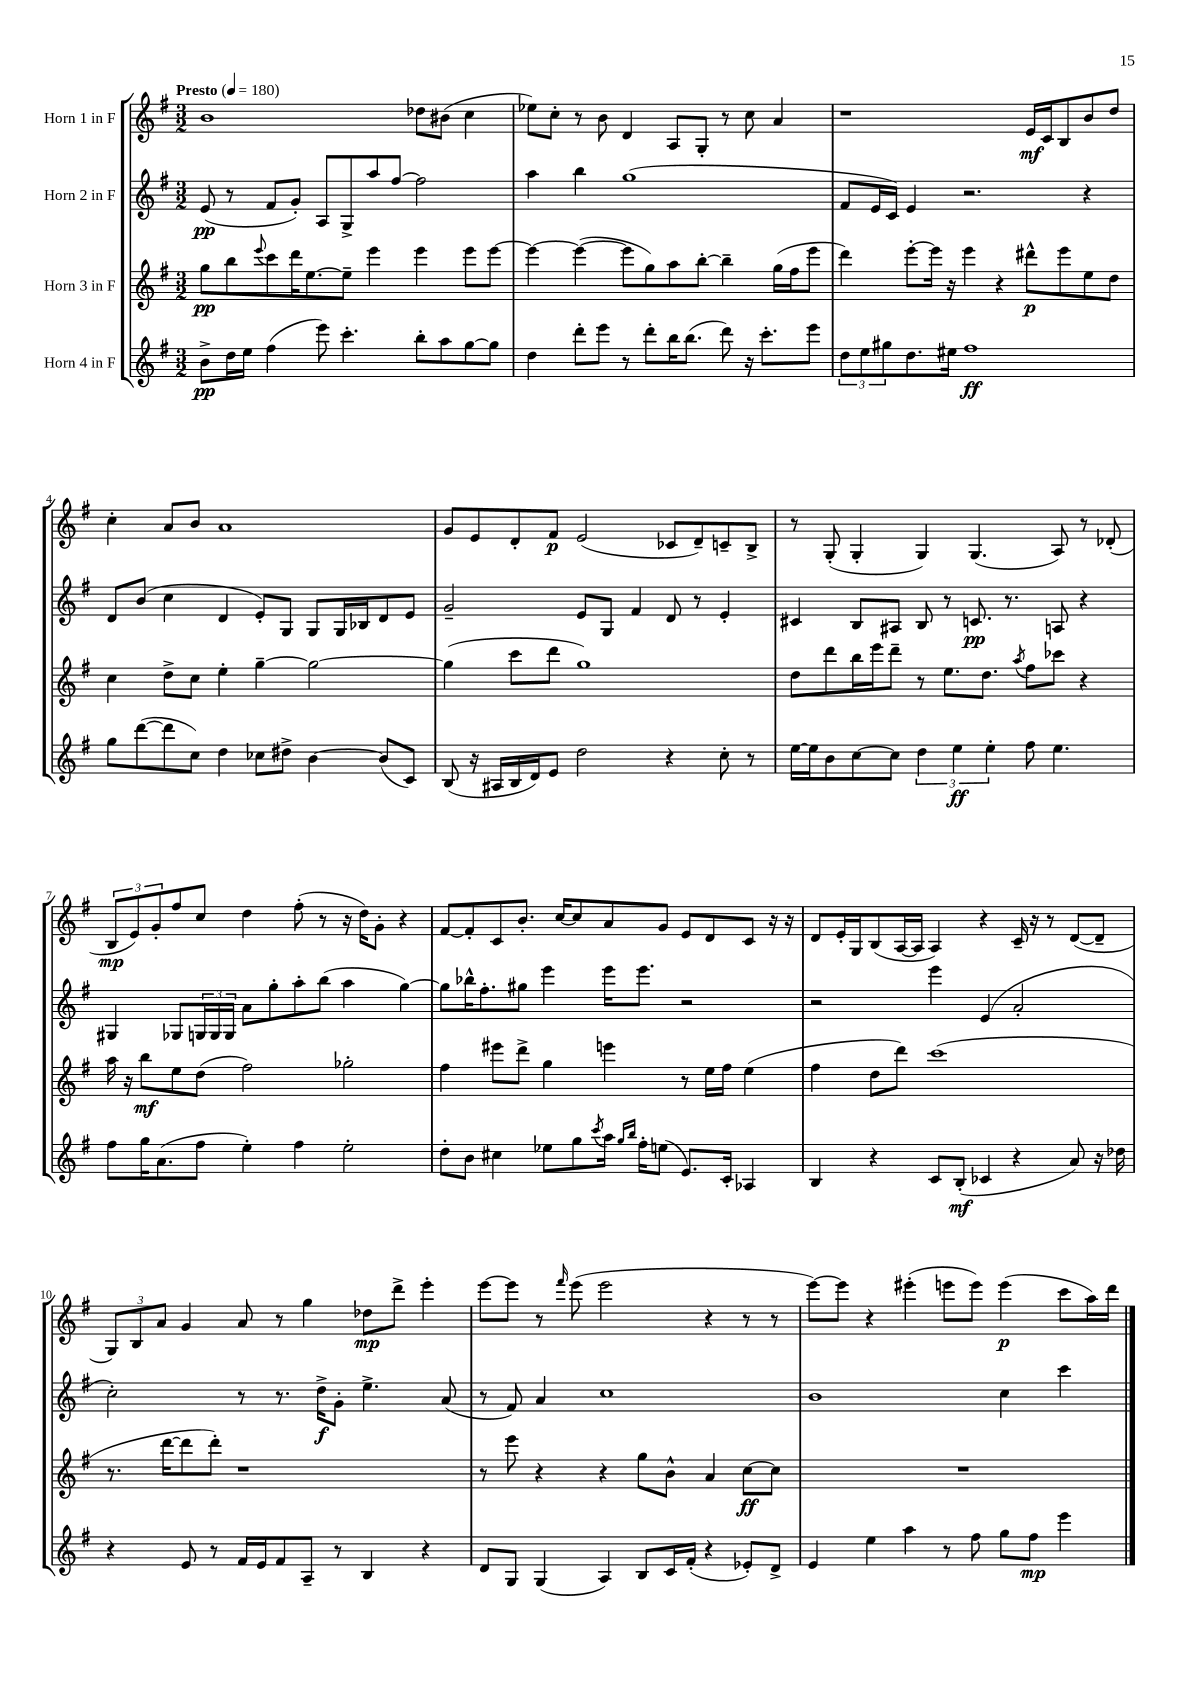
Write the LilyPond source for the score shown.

<<
\new StaffGroup <<
\new Staff = "s0" \with { instrumentName = "Horn 1 in F" } {
    \clef treble \key g \major \numericTimeSignature \time 3/2 \tempo "Presto" 4 = 180
    b'1 des''8 bis'8( c''4 |
    ees''8) c''8-. r8 b'8 d'4 a8 g8-. r8 c''8 a'4 |
    r1 e'16\mf c'16 b8 b'8 d''8 |
    c''4-. a'8 b'8 a'1 |
    g'8 e'8 d'8-. fis'8\p e'2( ces'8 d'8--) c'8-- b8-> |
    r8 g8-.( g4-. g4) g4.( a8) r8 des'8-.( |
    \tuplet 3/2 { b8\mp e'8) g'8-. } fis''8 c''8 d''4 fis''8-.( r8 r16 d''16) g'8-. r4 |
    fis'8~ fis'8-. c'8 b'8.-. c''16~ c''8 a'8 g'8 e'8 d'8 c'8 r16 r16 |
    d'8 e'16-. g16 b8( a16~ a16 a4) r4 c'16-- r16 r8 d'8~( d'8-- |
    \tuplet 3/2 { g8) b8 a'8 } g'4 a'8 r8 g''4 des''8\mp d'''8-> e'''4-. |
    e'''8~ e'''8 r8 \grace { fis'''16 } e'''8( e'''2 r4 r8 r8 |
    e'''8~) e'''8 r4 eis'''4-.( e'''8 e'''8) e'''4\p( c'''8 a''16) d'''16 \bar "|." |
}
\new Staff = "s1" \with { instrumentName = "Horn 2 in F" } {
    \clef treble \key g \major \numericTimeSignature \time 3/2
    e'8\pp( r8 fis'8 g'8-.) a8 g8-> a''8 fis''8~ fis''2 |
    a''4 b''4 g''1( |
    fis'8 e'16 c'16) e'4 r2. r4 |
    d'8 b'8( c''4 d'4 e'8-.) g8 g8 g16 bes16 d'8 e'8 |
    g'2-- e'8 g8 fis'4 d'8 r8 e'4-. |
    cis'4 b8 ais8 b8 r8 c'8.\pp r8. a8 r4 |
    gis4 ges8 \tuplet 3/2 { g16 g16 g16 } a'8 g''8-. a''8-. b''8( a''4 g''4~) |
    g''8 bes''16-^ fis''8.-. gis''8 e'''4 e'''16 e'''8. r2 |
    r2 e'''4 e'4( a'2-. |
    c''2-.) r8 r8. d''16->\f g'8-. e''4.-> a'8( |
    r8 fis'8) a'4 c''1 |
    b'1 c''4 c'''4 \bar "|." |
}
\new Staff = "s2" \with { instrumentName = "Horn 3 in F" } {
    \clef treble \key g \major \numericTimeSignature \time 3/2
    g''8\pp b''8 \appoggiatura { e'''8 } c'''8 d'''16 e''8.~ e''8-- e'''4 e'''4 e'''8 e'''8~ |
    e'''4~ e'''4~( e'''8 g''8) a''8 b''8~-. b''4-- g''16( fis''16 e'''8 |
    d'''4) e'''8~-. e'''16 r16 e'''4 r4 dis'''8-^\p e'''8 e''8 d''8 |
    c''4 d''8-> c''8 e''4-. g''4~-- g''2~ |
    g''4( c'''8 d'''8 g''1) |
    d''8 d'''8 b''16 e'''16 d'''8-- r8 e''8. d''8. \acciaccatura { a''8 } fis''8 ces'''8 r4 |
    a''16 r16 b''8\mf e''8 d''8( fis''2) ges''2-. |
    fis''4 eis'''8 d'''8-> g''4 e'''4 r8 e''16 fis''16 e''4( |
    fis''4 d''8 d'''8) c'''1( |
    r8. d'''16~ d'''8 d'''8-.) r1 |
    r8 e'''8 r4 r4 g''8 b'8-^ a'4 c''8~\ff c''8 |
    R1. \bar "|." |
}
\new Staff = "s3" \with { instrumentName = "Horn 4 in F" } {
    \clef treble \key g \major \numericTimeSignature \time 3/2
    b'8->\pp d''16 e''16 fis''4( e'''8) c'''4.-. b''8-. a''8 g''8~ g''8 |
    d''4 d'''8-. e'''8 r8 d'''8-. b''16 b''8.( d'''8) r16 c'''8.-. e'''8 |
    \tuplet 3/2 { d''8 e''8 gis''8 } d''8. eis''16 fis''1\ff |
    g''8 d'''8~( d'''8 c''8) d''4 ces''8 dis''8-> b'4~ b'8( c'8) |
    b8( r16 ais16 b16 d'16) e'8 d''2 r4 c''8-. r8 |
    e''16~ e''16 b'8 c''8~ c''8 \tuplet 3/2 { d''4 e''4\ff e''4-. } fis''8 e''4. |
    fis''8 g''16 a'8.( fis''8 e''4-.) fis''4 e''2-. |
    d''8-. b'8 cis''4 ees''8 g''8 \acciaccatura { c'''8 } a''16 \grace { g''16 b''16 } fis''16-. e''8( e'8.) c'16-. aes4 |
    b4 r4 c'8 b8-.\mf( ces'4 r4 a'8) r16 des''16 |
    r4 e'8 r8 fis'16 e'16 fis'8 a8-- r8 b4 r4 |
    d'8 g8 g4( a4) b8 c'16 fis'16-.( r4 ees'8-.) d'8-> |
    e'4 e''4 a''4 r8 fis''8 g''8 fis''8\mp e'''4 \bar "|." |
}
>>
>>
